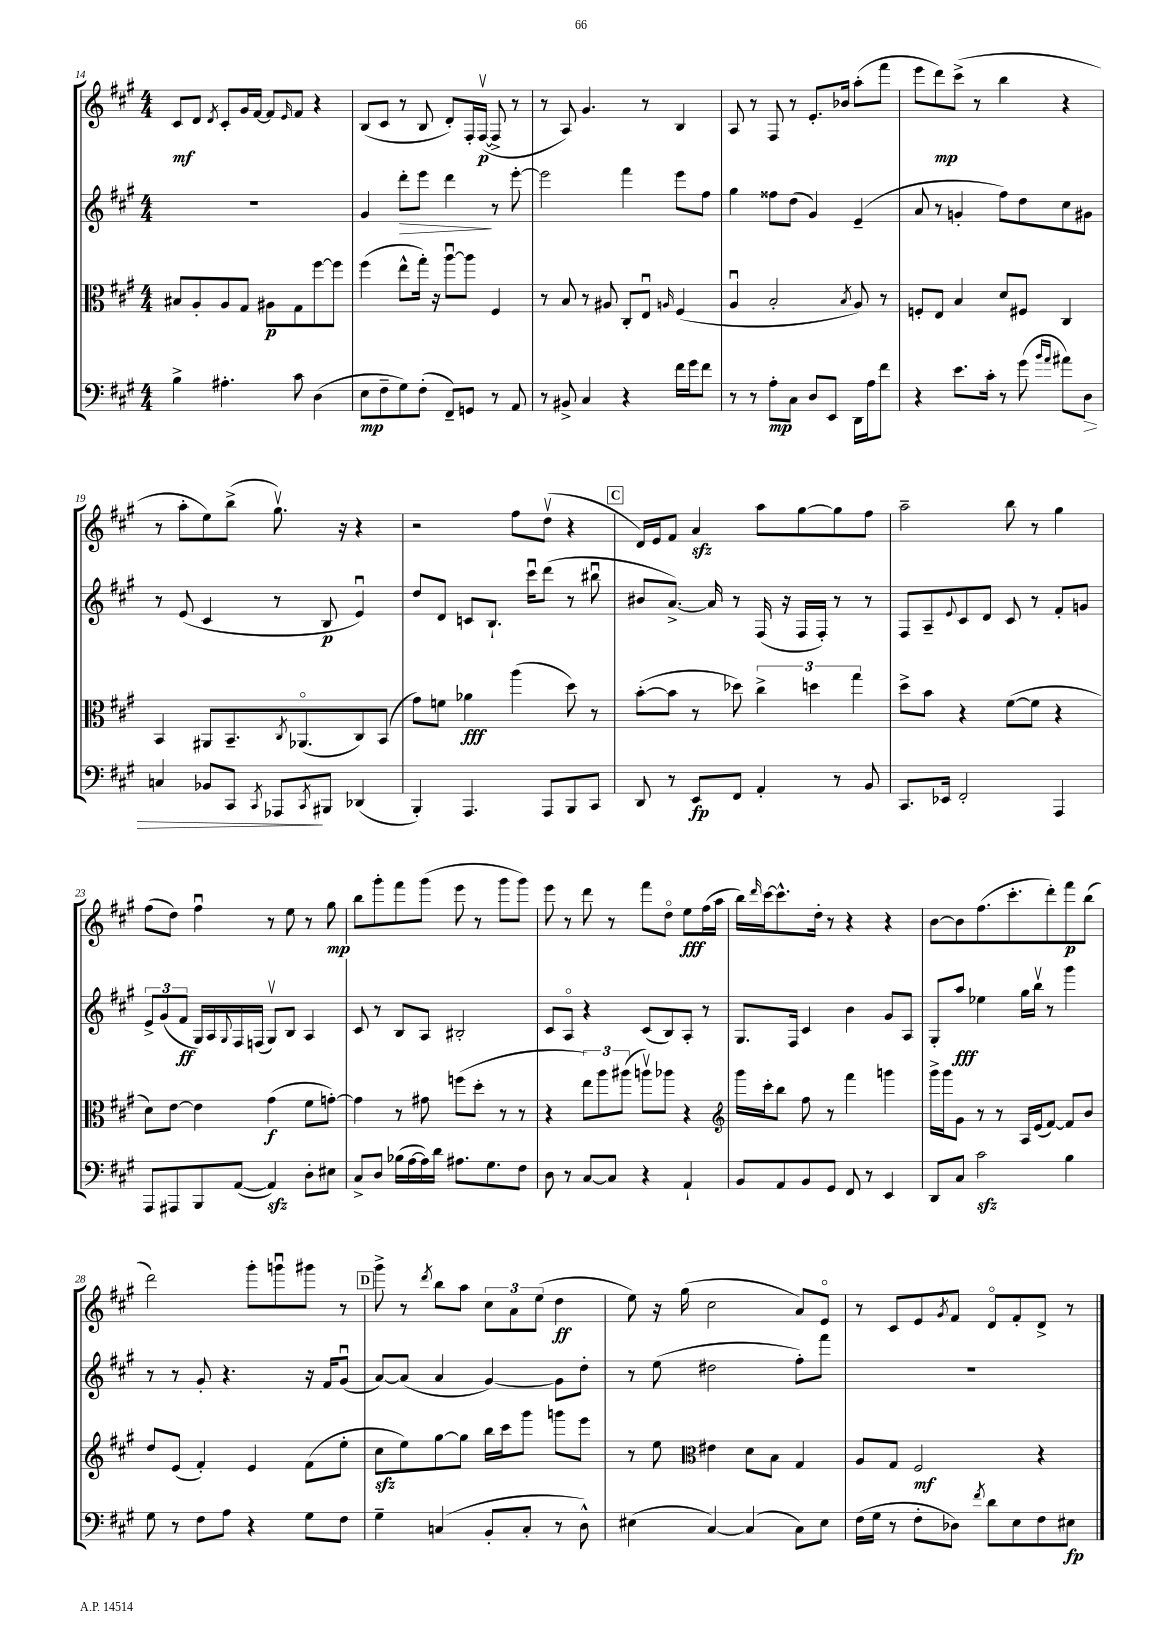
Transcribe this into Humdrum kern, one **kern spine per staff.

**kern	**kern	**kern	**kern
*staff4	*staff3	*staff2	*staff1
*clefF4	*clefC3	*clefG2	*clefG2
*k[f#c#g#]	*k[f#c#g#]	*k[f#c#g#]	*k[f#c#g#]
*M4/4	*M4/4	*M4/4	*M4/4
4B^	8B#	1r	8c#
.	8A'	.	8d
.	.	.	8qd
4.A#'	8A	.	8c#'
.	8G#	.	16g#
.	.	.	[16f#
.	8A#	.	8f#]
.	.	.	16qqe
8c#	8G#	.	8f#
(4D	[8ff#	.	4r
.	8ff#]	.	.
=	=	=	=
8E	(4ff#	4g#	(8B
8F#~	.	.	8c#
8G#)	8ee^^	8ddd'	8r
(8F#'	16gg#')	8eee	8B
.	16r	.	.
8FF#~)	[8aau	4ddd	8d')
8GG	8aa]	.	16F#'
.	.	.	([16F#v
8r	4F#	8r	8F#^]
8AA	.	[8eee'	8r
=	=	=	=
8r	8r	2eee]	8r
8BB#^	8B	.	8A)
4C#	8r	.	4.g#
.	8A#	.	.
4r	8C#'	4fff#	.
.	8Eu	.	8r
.	16qqA	.	.
16f#	(4F#	8eee	4B
16g#	.	.	.
8f#	.	8ff#	.
=	=	=	=
8r	4Au	4gg#	8A
8r	.	.	8r
8A'	2B'	8ff##	8F#
8C#	.	(8dd	8r
8D	.	4g#)	8.e'
8EE	.	.	.
.	.	.	16b-
.	8qB	.	.
16DD	8A)	(4e~	(8aa'
16A	.	.	.
8f#	8r	.	8fff#
=	=	=	=
4r	8F'	8a	8eee
.	8E	8r	8ddd)
8.e	4B	4g'	(8ccc#^
.	.	.	8r
16c#'	.	.	.
8r	8d	8ff#)	4bb
(8g#	8F#	8dd	.
16qqb	.	.	.
16qqa	.	.	.
8a#)	4C#	8cc#	4r
8D	.	8g#	.
=	=	=	=
4C	4BB	8r	8r
.	.	(8e	8aa'
8BB-	8AA#	4c#	8ee)
8CC#	8.BB~	.	(8bb^
8qCC#	.	.	.
8AAA-	.	8r	8.gg#v)
.	8qC#	.	.
.	(8.AA-o	.	.
8qCC#	.	.	.
8BBB#	.	8B	.
.	.	.	16r
(4DD-	8C#)	4eu)	4r
.	(8BB	.	.
=	=	=	=
4BBB')	8g#)	8dd	2r
.	8f	8d	.
4.AAA	4a-	8c	.
.	.	8.B`	.
.	(4aa	.	8ff#
.	.	16ccc#u	.
8AAA	.	(8ddd	(8ddv
8BBB	8dd)	8r	4r
8CC#	8r	8bb#u	.
=	=	=	=
8DD	([8b'	8b#	16d)
.	.	.	16e
8r	8b]	[8.a^)	8f#
8EE	8r	.	4a
.	.	16a]	.
8FF#	8dd-)	8r	.
4AA'	6cc#^	(16F#	8aa
.	.	16r	.
.	.	16F#	[8gg#
.	6dd	.	.
.	.	16F#')	.
8r	.	8r	8gg#]
.	6gg#	.	.
8BB	.	8r	8ff#
=	=	=	=
8.CC#	8dd^	8F#	2aa~
.	8b	8A~	.
16EE-	.	.	.
.	.	8qqe	.
2FF#'	4r	8c#	.
.	.	8d	.
.	([8f#	8c#	8bb
.	8f#]	8r	8r
4AAA	4r	8f#'	4gg#
.	.	8g	.
=	=	=	=
8AAA	8d)	12e^	(8ff#
.	.	(12g#	.
8AAA#	[8e	.	8dd)
.	.	12f#	.
8BBB	4e]	16G#)	4ff#u
.	.	16A	.
.	.	8qqG#	.
([8AA	.	16F#	.
.	.	(16F	.
4AA])	(4g#	8G#v)	8r
.	.	8B	8ee
8D'	8f#	4A	8r
8E#	[8g')	.	8gg#
=	=	=	=
8C#^	4g]	8c#	8bb
8D	.	8r	8ggg#'
(16B-	8r	8B	8fff#
[16A	.	.	.
16A])	8g#	8A	(8ggg#
16d	.	.	.
8.A#	(8ff	2B#'	8eee
.	8dd'	.	8r
8.G#	.	.	.
.	8r	.	8ggg#
8F#	8r	.	8ggg#)
=	=	=	=
8D	4r	8c#	8eee
8r	.	8Ao	8r
[8C#	12ee)	4r	8ddd
.	12aa	.	.
8C#]	.	.	8r
.	(12aa#	.	.
4r	8aav)	(8c#	8fff#
.	8aa-	8B)	8ddo
4AA`	4r	8A'	8ee
.	.	8r	(16ff#
.	.	.	16aa
=	=	=	=
*	*clefG2	*	*
8BB	16ggg#	8.G#	16bb)
.	.	.	16qqddd
.	16ccc#'	.	[16ccc#
8AA	8bb	.	8.ccc#^^]
.	.	16F#	.
8BB	8ff#	4c#	.
.	.	.	16dd'
8GG#	8r	.	8r
8FF#	4fff#	4b	4r
8r	.	.	.
4EE	4ggg	8g#	4r
.	.	8A	.
=	=	=	=
8DD	16ggg#^	8G#'	[8b
.	16ggg#	.	.
8C#	8g#	8aa	8b]
2c#	8r	4ee-	(8.ff#
.	8r	.	.
.	.	.	8.ccc#'
.	16A	16gg#	.
.	(16e	16bbv	.
.	[8f#)	8r	8ddd')
4B	8f#]	4ggg#	8fff#
.	8b	.	(8bb
=	=	=	=
8G#	8dd	8r	2ddd)
8r	(8e	8r	.
8F#	4f#')	8g#'	.
8A	.	4.r	.
4r	4e	.	8ggg#'
.	.	.	8gggu
8G#	(8f#	16r	8ggg#
.	.	16f#	.
8F#	8ee'	(8g#u	8r
=	=	=	=
4G#~	8cc#	[8a)	8ggg#^
.	8ee)	(8a]	8r
.	.	.	8qddd
(4C	[8gg#	4a	8bb
.	8gg#]	.	8aa
8BB'	16bb	[4g#)	12cc#
.	16ccc#	.	.
.	.	.	12a
8C'	8ggg#	.	.
.	.	.	(12ee
8r	8ggg	8g#]	4dd
8D^^)	8eee	8dd'	.
=	=	=	=
(4E#	8r	8r	8ee)
.	8ee	(8ee	16r
.	.	.	(16gg#
*	*clefC3	*	*
[4C#)	4e#	2dd#	2cc#
(4C#]	8d	.	.
.	8B	.	.
8C#)	4G#	8ff#')	8a)
8E#	.	8fff#	8eo
=	=	=	=
(16F#	8A	1r	8r
16G#	.	.	.
8r	8G#	.	8c#
8F#'	2F#	.	8e
.	.	.	8qg#
8D-)	.	.	8f#
8qf#	.	.	.
8d	.	.	8do
8E	.	.	8f#'
8F#	4r	.	8d^
8E#	.	.	8r
==	==	==	==
*-	*-	*-	*-
